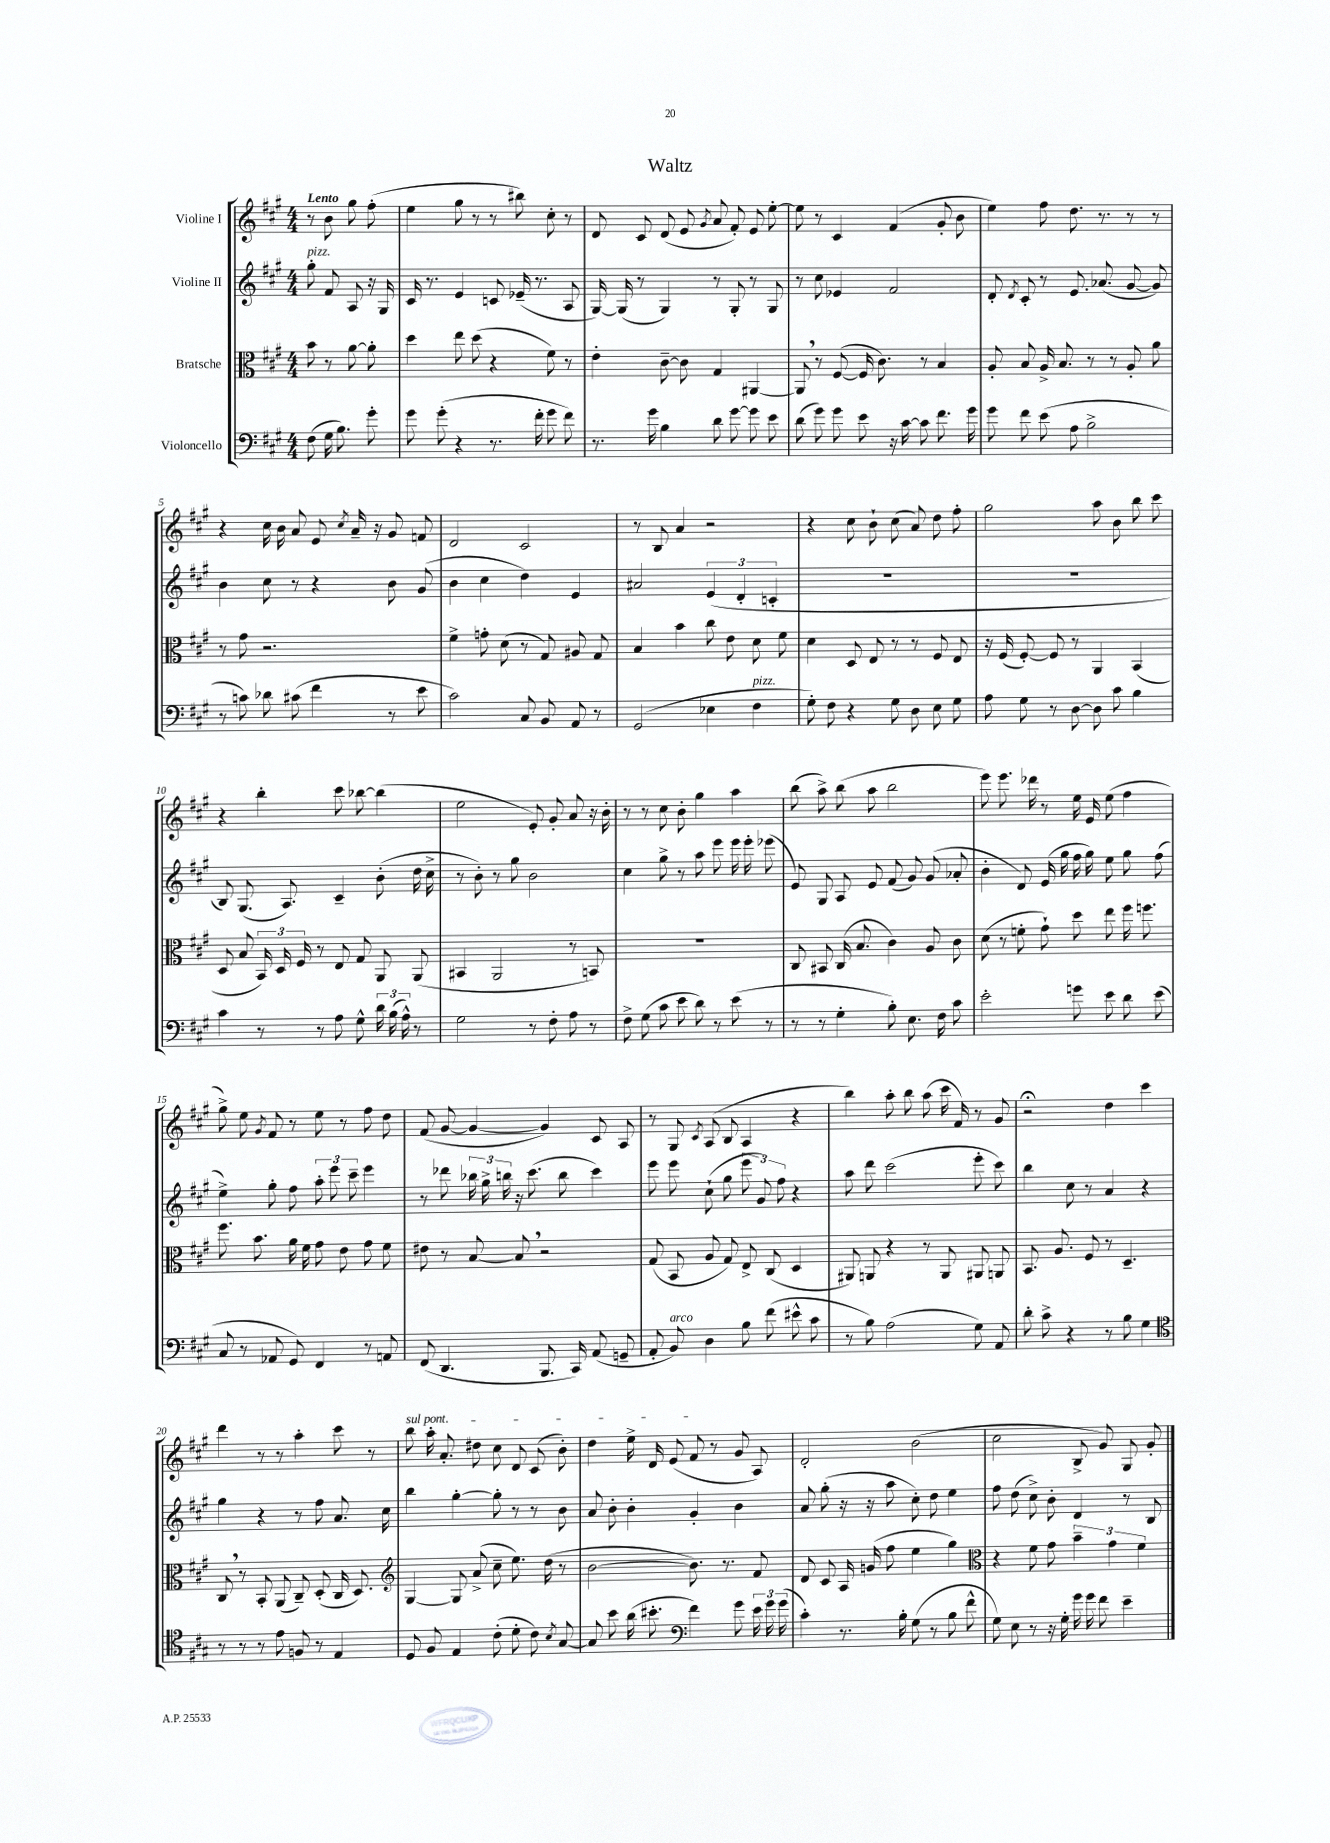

**kern	**kern	**kern	**kern
*part4	*part3	*part2	*part1
*staff4	*staff3	*staff2	*staff1
*I"Violoncello	*I"Bratsche	*I"Violine II	*I"Violine I
*clefF4	*clefC3	*clefG2	*clefG2
*k[f#c#g#]	*k[f#c#g#]	*k[f#c#g#]	*k[f#c#g#]
*M4/4	*M4/4	*M4/4	*M4/4
=	=	=	=
!	!	!	!LO:TX:a:B:t=Lento
!	!	!LO:TX:a:i:t=pizz.	!
(8F#\	8b\	8gg#'\	8r
16G#\	8r	8f#/	8b\
8.B\)	.	.	.
.	[8a\	8A/	8gg#\
8g#'\	8a'\]	16r	(8ff#'\
.	.	16G#/	.
=1	=1	=1	=1
8g#\	4dd\	16c#/	4ee\
.	.	8.r	.
(8g#'\	.	.	.
4r	8ee\	4e/	8gg#\
.	(8dd\	.	8r
8.r	4r	8cn/	8r
.	.	(16e-X~/	8bb#X\)
16f#'\	.	8.r	.
8g#\	8f#\)	.	8cc#'\
8f#\)	8r	8A/	8r
=2	=2	=2	=2
8.r	4e'\	[16G#/)	8d/
.	.	(16G#/]	.
.	.	8r	8c#/
16g#\	.	.	.
4B\	[8c#~\	4G#/)	(8d/
.	8c#\]	.	8e/
.	.	.	8qg#/
8d\	4G#/	8r	8a/
[8g#\	.	8G#'/	8f#'/)
8g#\]	[4AA#X/	8r	8e/
8e\	.	8G#/	[8ee'\
=3	=3	=3	=3
(8d\	8AA#,/]	8r	8ee\]
8g#\)	8r	8cc#\	8r
8g#\	([8F#/	4e-X/	4c#/
8e\	16F#/]	.	.
.	8.c#\)	.	.
16r	.	2f#/	(4f#/
[16c#\	.	.	.
8c#\]	8r	.	.
8.f#\	4B/	.	8g#'/
.	.	.	8b\
16g#\	.	.	.
=4	=4	=4	=4
8g#\	8A'/	8d'/	4ee\)
.	.	8qd/	.
8f#\	8B/	8c#'/	.
(8e\	16A^/	8r	8ff#\
.	8.B/	.	.
8A\	.	8.e/	8.dd\
2B^\	8r	.	.
.	.	(8.a-X/	8.r
.	8r	.	.
.	8A'/	[8g#/	8r
.	8a\	8g#/])	8r
!!LO:LB:g=z
=5	=5	=5	=5
8r	8r	4b\	4r
8cn\)	8g#\	.	.
8d-X\	2.r	8cc#\	16cc#\
.	.	.	16b\
(8c#X\	.	8r	8a/
4f#\	.	4r	8e/
.	.	.	8qcc#/
.	.	.	16a~/
.	.	.	16r
8r	.	8b\	8g#/
8e\	.	(8g#/	8fn/
=6	=6	=6	=6
2c#\)	4f#^\	4b\	2d/
.	8gn'\	4cc#\	.
.	(8d\	.	.
8C#/	8r	4dd\)	2c#/
8BB/	8G#/)	.	.
8AA/	8A#X/	4e/	.
8r	8G#/	.	.
=7	=7	=7	=7
(2GG#/	4B/	2a#X/	8r
.	.	.	8B/
.	4b\	.	4a/
4E-X\	8cc#\	(6e/	2r
.	8e\	.	.
.	.	6d'/	.
!LO:TX:a:i:t=pizz.	!	!	!
4F#\	8d\	.	.
.	.	6cn'/	.
.	8f#\	.	.
=8	=8	=8	=8
8G#'\)	4d\	1r	4r
8F#\	.	.	.
4r	8D/	.	8cc#\
.	8E/	.	8b`\
8G#\	8r	.	(8cc#\
8D\	8r	.	8a/)
8E\	8F#/	.	8dd\
8G#\	8E/	.	8ff#'\
=9	=9	=9	=9
8A\	16r	1r	2gg#\
.	(16F#/	.	.
8G#\	[8F#'/)	.	.
8r	8F#/]	.	.
[8D\	8r	.	.
8D\]	4AA/	.	8aa\
8c#\	.	.	8b\
4B\	(4BB/	.	8bb\
.	.	.	8ccc#\
!!LO:LB:g=z
=10	=10	=10	=10
4c#\	8D/	8B/)	4r
.	8B/	(8.G#/	.
8r	24BB/)	.	4bb'\
.	24D/	.	.
.	.	8.A/)	.
.	24F#/	.	.
8r	8r	.	.
8A\	8E/	4c#~/	8ccc#\
8G#^^\	8G#/	.	[8bb-X\
24d\	8AA/	(8b'\	(4bb-\]
(24B\	.	.	.
24A^^\)	.	.	.
8r	(8AA/	16dd\	.
.	.	16cc#^\	.
=11	=11	=11	=11
2G#\	4BB#X/	8r	2ee\
.	.	8b'\)	.
.	2AA/	8r	.
.	.	8gg#\	.
8r	.	2b\	8e'/)
8F#'\	.	.	8g#'/
8A\	8r	.	8a/
8r	8BBn/)	.	16r
.	.	.	16b'\
=12	=12	=12	=12
8F#^\	1r	4cc#\	8r
(8G#\	.	.	8r
8c#\	.	8gg#^\	8cc#\
8e\	.	8r	8b'\
8d\)	.	8aa\	4gg#\
8r	.	8eee\	.
(8e\	.	16eee\	4aa\
.	.	16eee'\	.
8r	.	(8eee-X\	.
=13	=13	=13	=13
8r	8C#/	8e/)	(8bb\
8r	8BB#X/	8G#/	8aa^\)
4G#'\	(16C#/	8A/	(8bb\
.	8.B/	.	.
.	.	8e/	8aa\
8B'\)	4c#\)	(8f#/	2bb\
8.E\	.	8g#/)	.
.	8A/	(8g#/	.
16F#\	.	.	.
8c#\	8c#\	8a-X'/	.
=14	=14	=14	=14
2e'\	(8d\	4b'\	8eee\)
.	8r	.	8.eee\
.	8fn'\	8d/)	.
.	.	.	16ddd-X\
.	8g#`\)	(16e/	8r
.	.	16gg#\	.
8gn\	8dd\	16ff#\	16ee\
.	.	16gg#\)	16e/
8e\	8ee\	8ee\	(8ee\
8d\	16ff#\	8gg#\	4ff#\
.	8.ffn\	.	.
(8e\	.	(8ff#\	.
!!LO:LB:g=z
=15	=15	=15	=15
8C#/	8.ff#\	4ee^\)	8gg#^\)
8r	.	.	8ee\
.	8.b\	.	.
.	.	.	8qg#/
8AA-X/	.	8gg#'\	8f#/
8GG#/)	16a\	8ff#\	8r
.	16f#\	.	.
4FF#/	8g#\	12aa'\	8ee\
.	.	12eee\	.
.	8e\	.	8r
.	.	12ccc#~\	.
8r	8g#\	4eee\	8ff#\
8AAn/	8f#\	.	8dd\
=16	=16	=16	=16
(8FF#/	8e#X\	8r	(8f#/
4.DD/	8r	8ddd-X\	[8g#/
.	[8B/	24bb-X\	4g#/_
.	.	24gg#^\	.
.	.	24bbn\	.
.	8B,/]	16r	.
.	.	(8.ccc#\	.
8.BBB/	2r	.	4g#/])
.	.	8bb\	.
16CC#/)	.	.	.
(8AA/	.	4ccc#\)	8c#/
8GGn~/	.	.	8A/
=17	=17	=17	=17
8AA'/	(8G#/	8eee\	8r
!LO:TX:a:i:t=arco	!	!	!
8BB/)	8BB/	8eee\	8G#/
.	.	.	8qc#/
4D\	8A/	(8cc#`\	(8A/
.	8G#/)	8gg#\	8B/
8B\	8E^/	12eee\	4A/
.	.	12g#/)	.
(8f#\	(8C#/	.	.
.	.	12ff#\	.
8e#X^^\	4D/	4r	4r
8c#\	.	.	.
=18	=18	=18	=18
8r	8AA#X/)	8aa\	4bb\)
8B\)	8AAn/	8ddd\	.
(2A\	4r	(2ccc#\	8aa'\
.	.	.	8bb\
.	8r	.	(8aa\
.	8AA/	.	16ccc#\
.	.	.	16f#/)
8G#\)	8AA#X/	8eee'\	8r
8AA/	8AAn/	8ccc#\)	8g#/
=19	=19	=19	=19
8d'\	8.BB/	4bb\	2r;<
8c#^\	.	.	.
.	8.A/	.	.
4r	.	8cc#\	.
.	8F#/	8r	.
8r	8r	4a/	4dd\
8B\	4.D~/	.	.
4G#\	.	4r	4ccc#\
!!LO:LB:g=z
=20	=20	=20	=20
*clefC4	*	*	*
8r	8C#,/	4gg#\	4ddd\
8r	8r	.	.
8r	8BB'/	4r	8r
8e\	(8AA/	.	8r
8Fn/	8C#~/)	8r	4aa'\
8r	(8D'/	8ff#\	.
4E/	16C#/	8.a/	8ccc#\
.	8.D/)	.	.
.	.	.	8r
.	.	16cc#\	.
=21	=21	=21	=21
*	*clefG2	*	*
!	!	!	!LO:TX:a:i:t=sul pont.
8D/	[4G#/	4bb\	8bb\
8F#/	.	.	16aa'\
.	.	.	8.a'/
4E/	8G#/]	[4gg#'\	.
.	(8a^/	.	8dd#X\
(8c#'\	8cc#~\	8gg#'\]	8cc#\
8d'\	8.ee\)	8r	8d/
8c#\)	.	8r	(8c#/
.	(16dd\	.	.
8qB/	.	.	.
[8G#/	8r	8b\	8b'\)
=22	=22	=22	=22
8G#/]	[2b\	8a/	4dd\
8b\	.	8b'\	.
(16a\	.	4b'\	16ee^\
8.b#X'\	.	.	16d/
.	.	.	(8e/
*clefF4	*	*	*
4f#\)	8.b\])	4g#'/	8f#/
.	.	.	8r
.	8.r	.	.
8g#\	.	4b\	8g#/
24e\	8f#/	.	8A/)
24g#\	.	.	.
(24g#\	.	.	.
=23	=23	=23	=23
4c#'\)	8d/	8a/	2d'/
.	8c#/	(8gg#'\	.
8.r	16A/	16r	.
.	(16gn/	16r	.
.	8ff#\	8aa\	.
16B'\	.	.	.
(8G#\	4ee\	8cc#'\)	(2b\
8r	.	8dd\	.
8B\	4gg#\)	4ee\	.
8f#^^\	.	.	.
=24	=24	=24	=24
*	*clefC3	*	*
8G#\)	4r	8ff#\	2cc#\
8E\	.	(8dd\	.
8r	8f#\	8cc#^\)	.
16r	8g#\	8b'\	.
16G#'\	.	.	.
16g#\	6b~\	4d/	8B^/
16g#\	.	.	.
8f#\	.	.	8g#/)
.	6g#\	.	.
4e~\	.	8r	8G#/
.	6f#\	.	.
.	.	8B/	8g#'/
==	==	==	==
*-	*-	*-	*-
